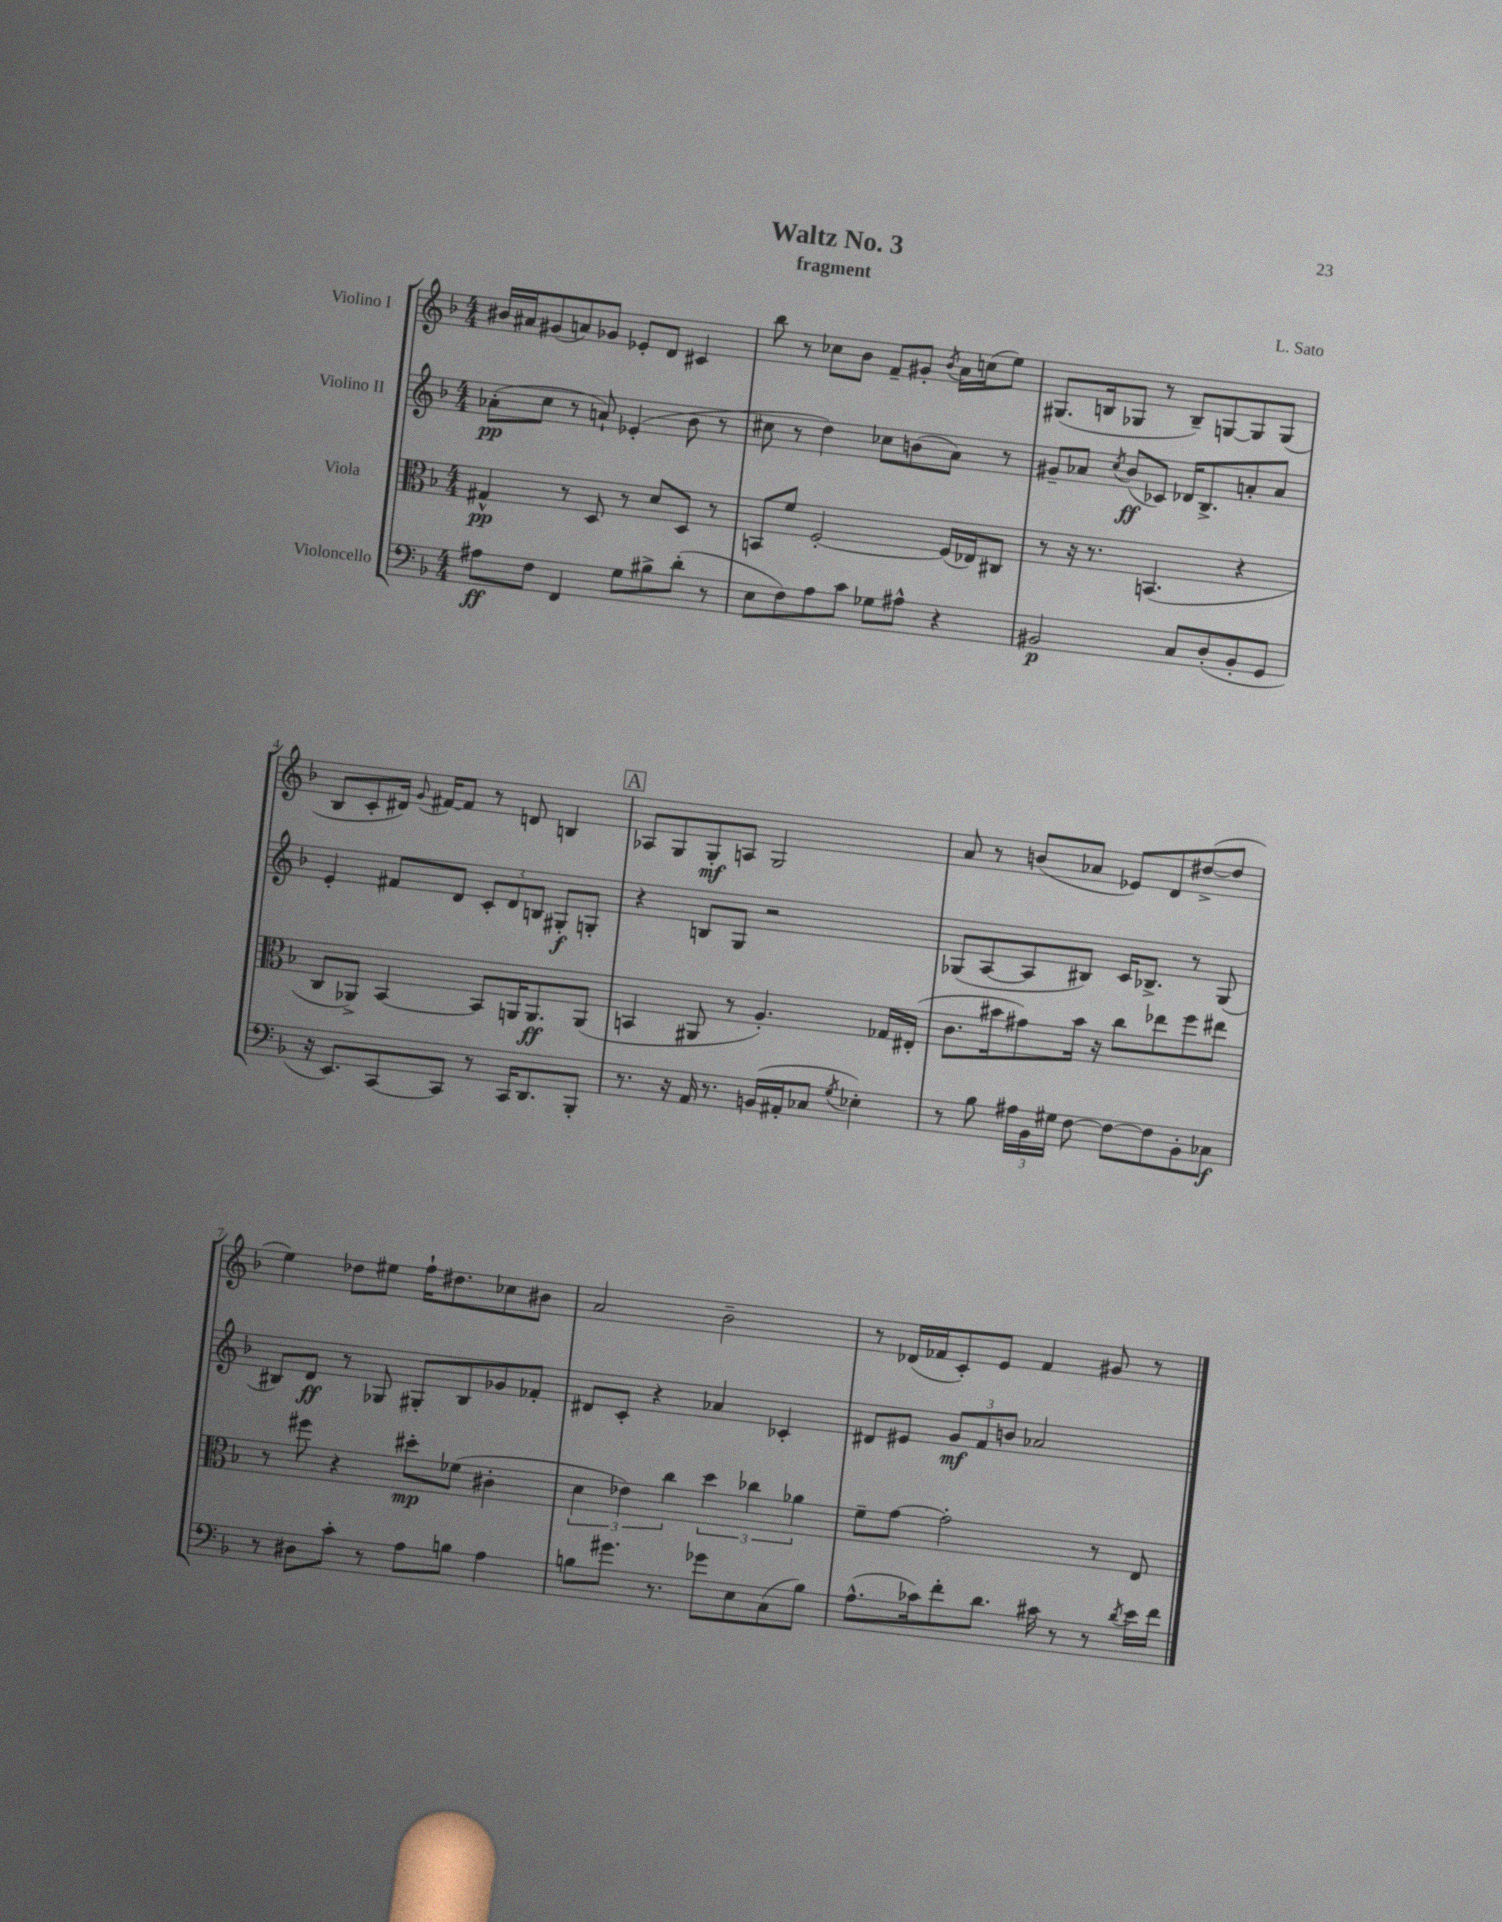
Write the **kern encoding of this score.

**kern	**dynam	**kern	**dynam	**kern	**dynam	**kern	**dynam
*part4	*part4	*part3	*part3	*part2	*part2	*part1	*part1
*staff4	*staff4	*staff3	*staff3	*staff2	*staff2	*staff1	*staff1
*I"Violoncello	*	*I"Viola	*	*I"Violino II	*	*I"Violino I	*
*clefF4	*	*clefC3	*	*clefG2	*	*clefG2	*
*k[b-]	*	*k[b-]	*	*k[b-]	*	*k[b-]	*
*M4/4	*	*M4/4	*	*M4/4	*	*M4/4	*
=1	=1	=1	=1	=1	=1	=1	=1
8A#X\L	ff	4G#X^^/	pp	(8a-X'\L	pp	16b#X/LL	.
.	.	.	.	.	.	16a#X/J	.
8F\J	.	.	.	8cc\J	.	(8g#X/	.
4FF/	.	8r	.	8r	.	8an/)	.
.	.	8D/	.	8an`/)	.	8g-X/J	.
8G\L	.	8r	.	(4e-X'/	.	8e-X'/L	.
8B#X^\	.	8d/L	.	.	.	8d/J	.
(8d'\J	.	8D/J	.	8b-\	.	4c#X/	.
8r	.	8r	.	8r	.	.	.
=2	=2	=2	=2	=2	=2	=2	=2
8E\L	.	8BBn/L	.	8cc#X\	.	8bb-\	.
8F\)	.	8f/J	.	8r	.	8r	.
8A\	.	[2F'/	.	4dd\)	.	8cc-X\L	.
8c\J	.	.	.	.	.	8b-\J	.
8G-X\L	.	.	.	8cc-X\L	.	8f~/L	.
8A#X^^\J	.	.	.	(8bn\	.	8g#X'/J	.
.	.	.	.	.	.	8qb-/	.
4r	.	(16F/LL]	.	8a\J)	.	16a\LL	.
.	.	16E-X/J)	.	.	.	(16ccn\J	.
.	.	8C#X/J	.	8r	.	8ee\J)	.
=3	=3	=3	=3	=3	=3	=3	=3
2BB#X/	p	8r	.	8g#X~/L	.	(8.G#X/L	.
.	.	16r	.	8a-X/J	.	.	.
.	.	8.r	.	.	.	16Bn/k	.
.	.	.	.	8qcc/	.	.	.
.	.	.	.	(8b-/L	ff	8G-X/J	.
.	.	(4.BBn/	.	8c-X/J)	.	8r	.
8C/L	.	.	.	16d-X/KL	.	8B~/L)	.
.	.	.	.	8.B-^/	.	.	.
(8D'/	.	.	.	.	.	[8Gn/	.
8BB#'/	.	4r	.	8an'/	.	8G/]	.
8GG/J	.	.	.	8a/J	.	(8G/J	.
!!LO:LB:g=z
=4	=4	=4	=4	=4	=4	=4	=4
16r	.	8C/L	.	4e'/	.	8B-/L	.
8.EE/L)	.	.	.	.	.	.	.
.	.	8AA-X^/J)	.	.	.	8c'/	.
[8CC/	.	[4BB-/	.	8f#X/L	.	16d#X/Jk)	.
.	.	.	.	.	.	8qqg/	.
.	.	.	.	.	.	[16f#X/KL	.
8CC/J]	.	.	.	8d/J	.	8f#/J]	.
8r	.	8BB-/L]	.	12c'/L	.	8r	.
.	.	.	.	12d/	.	.	.
16CC/KL	.	16AAn/K	.	.	.	8dn/	.
.	.	.	.	12Bn/J	.	.	.
8.DD/	.	8.AA/	ff	.	.	.	.
.	.	.	.	8G#X'/L	f	4Bn/	.
8BBB-'/J	.	(8AA/J	.	8Gn'/J	.	.	.
!!LO:REH:place=s1:t=A
=5	=5	=5	=5	=5	=5	=5	=5
8.r	.	4BBn/	.	4r	.	8A-X/L	.
.	.	.	.	.	.	8G/	.
16r	.	.	.	.	.	.	.
16AA/	.	8AA#X/	.	8Bn/L	.	8G'/	mf
8.r	.	.	.	.	.	.	.
.	.	8r	.	8G/J	.	8An/J	.
(16BBn/LL	.	4.A'/)	.	2r	.	2G/	.
16AA#X'/J	.	.	.	.	.	.	.
8C-X/J	.	.	.	.	.	.	.
8qG/	.	.	.	.	.	.	.
4E-X'\)	.	.	.	.	.	.	.
.	.	16G-X/LL	.	.	.	.	.
.	.	(16E#X'/JJ	.	.	.	.	.
=6	=6	=6	=6	=6	=6	=6	=6
8r	.	8.c\L	.	(8G-X/L	.	8a/	.
8B-\	.	.	.	[8A/	.	8r	.
.	.	16b#X\k	.	.	.	.	.
24A#X\LL	.	8g#X\)	.	8A/]	.	(8bn/L	.
24BB-\	.	.	.	.	.	.	.
24G#X\JJ	.	.	.	.	.	.	.
[8F\	.	16b#\Jk	.	8B#X/J)	.	8a-X/J	.
.	.	16r	.	.	.	.	.
8F\L_	.	8cc\L	.	16c/KL	.	8e-X/L)	.
.	.	.	.	8.B-X^/J	.	.	.
8F\]	.	8ee-X\	.	.	.	8d/	.
8BB-'\	.	8ff\	.	8r	.	([8dd#X^/	.
8C-X\J	f	8ee#X\J	.	(8G-/	.	8dd#/J]	.
!!LO:LB:g=z
=7	=7	=7	=7	=7	=7	=7	=7
8r	.	8r	.	8B#X/L)	.	4ee\)	.
8D#X\L	.	8ff#X\	.	8d/J	ff	.	.
8c'\J	.	4r	.	8r	.	8dd-X\L	.
8r	.	.	.	8G-X/	.	8ee#X\J	.
8A\L	.	8dd#X'\L	mp	8G#X'/L	.	16ff`\KL	.
.	.	.	.	.	.	8.dd#X\	.
8Bn\J	.	(8f-X\J	.	8B#/	.	.	.
4A\	.	4c#X'\	.	8g-X/	.	8cc-X\	.
.	.	.	.	8f-X'/J	.	8b#X\J	.
=8	=8	=8	=8	=8	=8	=8	=8
8Bn\L	.	6d\	.	8d#X/L	.	2a/	.
8.g#X\J	.	.	.	8c'/J	.	.	.
.	.	6e-X\)	.	.	.	.	.
.	.	.	.	4r	.	.	.
8.r	.	.	.	.	.	.	.
.	.	6cc\	.	.	.	.	.
8g-X\L	.	6dd\	.	4a-X/	.	2b-~\	.
8E\	.	.	.	.	.	.	.
.	.	6cc-X\	.	.	.	.	.
(8C\	.	.	.	4c-X'/	.	.	.
.	.	6a-X\	.	.	.	.	.
8B\J)	.	.	.	.	.	.	.
=9	=9	=9	=9	=9	=9	=9	=9
(8.A^^\L	.	8f~\L	.	8d#X/L	.	8r	.
.	.	[8g\J	.	8e#X/J	.	(16d-X/LL	.
16c-X\k)	.	.	.	.	.	16f-X/J	.
8f'\	.	2g'\]	.	12g/L	mf	8c'/)	.
.	.	.	.	12f/	.	.	.
8.d\J	.	.	.	.	.	8e/J	.
.	.	.	.	12bn/J	.	.	.
.	.	.	.	2a-X/	.	4f-/	.
16c#X\	.	.	.	.	.	.	.
8r	.	.	.	.	.	.	.
8r	.	8r	.	.	.	8g#X/	.
8qd/	.	.	.	.	.	.	.
16e\LL	.	8E/	.	.	.	8r	.
16f\JJ	.	.	.	.	.	.	.
==	==	==	==	==	==	==	==
*-	*-	*-	*-	*-	*-	*-	*-
